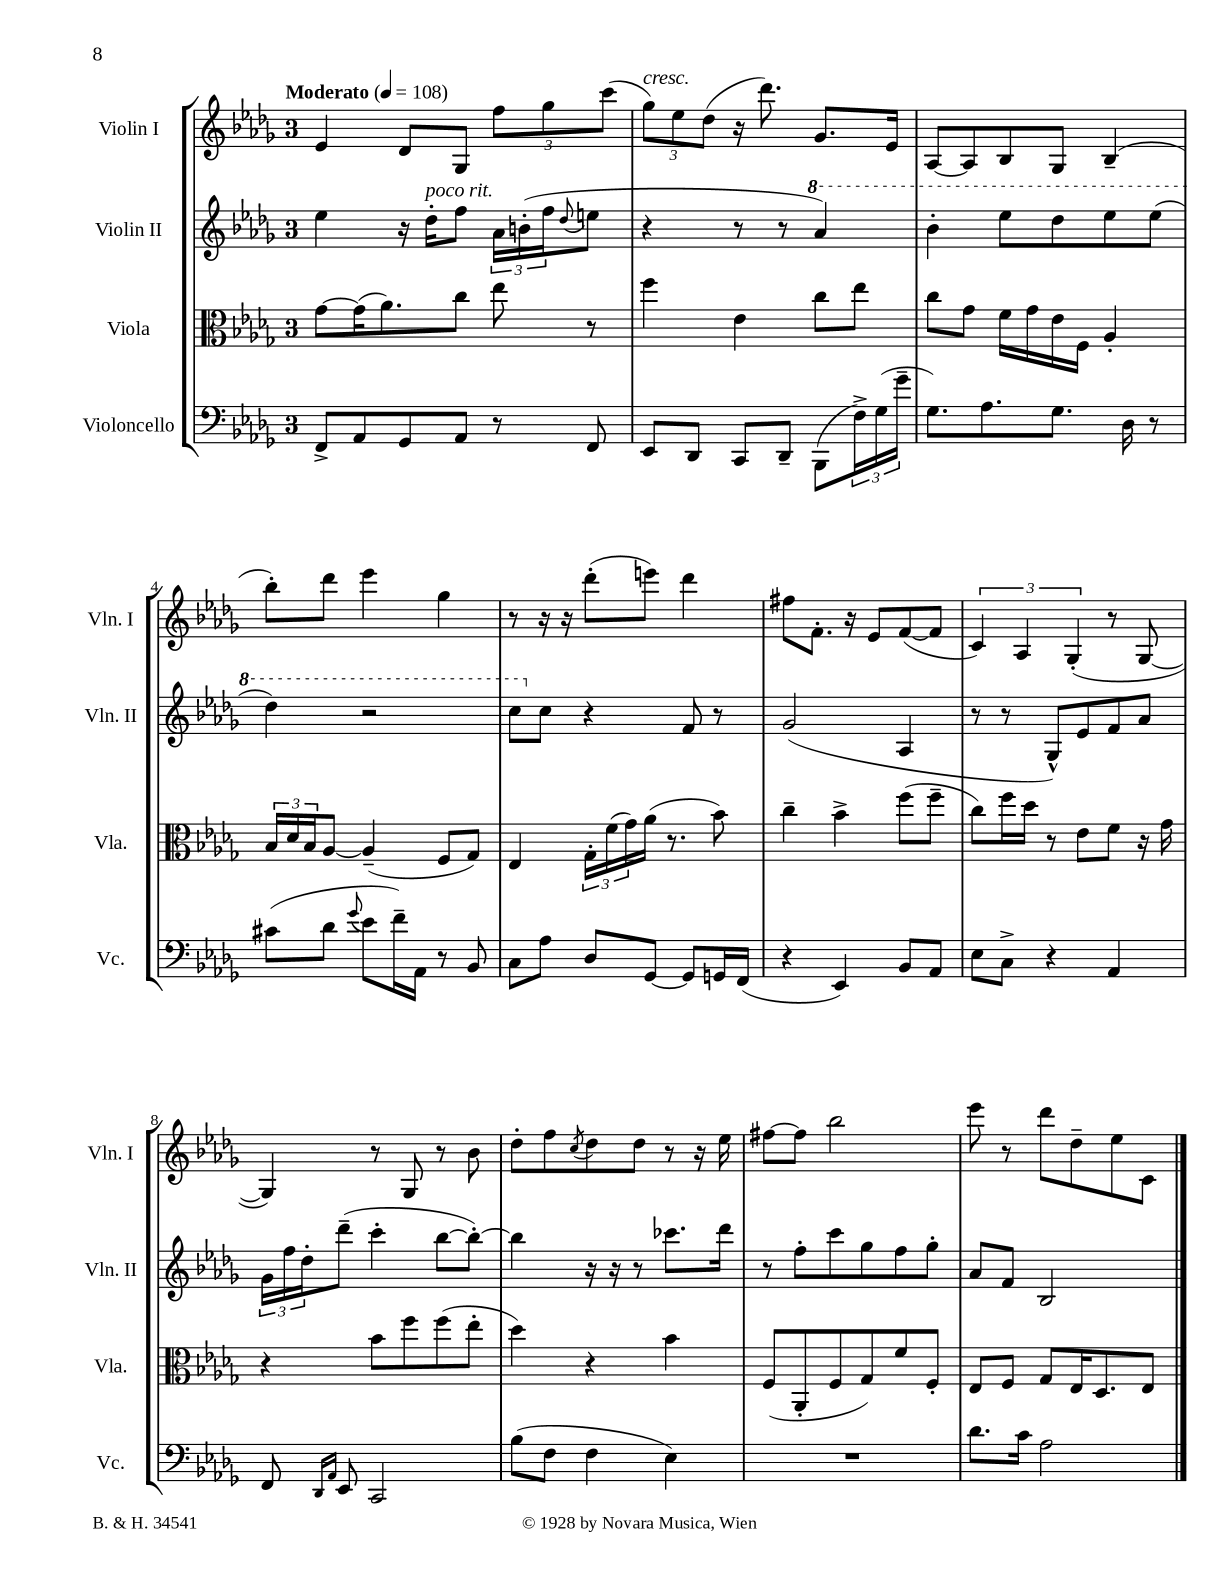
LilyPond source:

<<
\new StaffGroup <<
\new Staff = "s0" \with { instrumentName = "Violin I" shortInstrumentName = "Vln. I" } {
    \clef treble \key des \major \once \override Staff.TimeSignature.style = #'single-digit \time 3/4 \tempo "Moderato" 4 = 108
    ees'4 des'8 ges8 \tuplet 3/2 { f''8 ges''8 c'''8( } |
    \tuplet 3/2 { ges''8^\markup { \italic "cresc." }) ees''8 des''8( } r16 des'''8.) ges'8. ees'16 |
    aes8~ aes8 bes8 ges8 bes4--( |
    bes''8-.) des'''8 ees'''4 ges''4 |
    r8 r16 r16 des'''8-.( e'''8) des'''4 |
    fis''8 f'8.-. r16 ees'8 f'8~( f'8 |
    \tuplet 3/2 { c'4) aes4 ges4-.( } r8 ges8~ |
    ges4) r8 ges8 r8 bes'8 |
    des''8-. f''8 \acciaccatura { c''8 } des''8 des''8 r8 r16 ees''16 |
    fis''8~ fis''8 bes''2 |
    ees'''8 r8 des'''8 des''8-- ees''8 c'8 \bar "|." |
}
\new Staff = "s1" \with { instrumentName = "Violin II" shortInstrumentName = "Vln. II" } {
    \clef treble \key des \major \once \override Staff.TimeSignature.style = #'single-digit \time 3/4
    ees''4 r16 des''16-.^\markup { \italic "poco rit." } f''8 \tuplet 3/2 { aes'16 b'16-.( f''16 } \appoggiatura { des''8 } e''8 |
    r4 r8 r8 \ottava #1 aes''4) |
    bes''4-. ees'''8 des'''8 ees'''8 ees'''8( |
    des'''4) r2 |
    c'''8 \ottava #0 c''8 r4 f'8 r8 |
    ges'2( aes4 |
    r8 r8 ges8-^) ees'8 f'8 aes'8 |
    \tuplet 3/2 { ges'16 f''16 des''16-. } des'''8--( c'''4-. bes''8~ bes''8~-.) |
    bes''4 r16 r16 r8 ces'''8. des'''16 |
    r8 f''8-. c'''8 ges''8 f''8 ges''8-. |
    aes'8 f'8 bes2 \bar "|." |
}
\new Staff = "s2" \with { instrumentName = "Viola" shortInstrumentName = "Vla." } {
    \clef alto \key des \major \once \override Staff.TimeSignature.style = #'single-digit \time 3/4
    ges'8~ ges'16( aes'8.) c''8 ees''8 r8 |
    f''4 ees'4 c''8 ees''8 |
    c''8 ges'8 f'16 ges'16 ees'16 f16 aes4-. |
    \tuplet 3/2 { bes16 des'16 bes16 } aes8~ aes4--( f8 ges8) |
    ees4 \tuplet 3/2 { ges16-. f'16( ges'16) } aes'16( r8. bes'8) |
    c''4-- bes'4-> f''8( f''8-- |
    c''8) f''16 des''16 r8 ees'8 f'8 r16 ges'16 |
    r4 bes'8 f''8 f''8( ees''8-. |
    des''4) r4 bes'4 |
    f8( aes,8-. f8 ges8) f'8 f8-. |
    ees8 f8 ges8 ees16 des8. ees8 \bar "|." |
}
\new Staff = "s3" \with { instrumentName = "Violoncello" shortInstrumentName = "Vc." } {
    \clef bass \key des \major \once \override Staff.TimeSignature.style = #'single-digit \time 3/4
    f,8-> aes,8 ges,8 aes,8 r8 f,8 |
    ees,8 des,8 c,8 des,8-- bes,,8( \tuplet 3/2 { f16->) ges16( ges'16-- } |
    ges8.) aes8. ges8. des16 r8 |
    cis'8( des'8 \appoggiatura { ges'8 } ees'8 f'16--) aes,16 r8 bes,8 |
    c8 aes8 des8 ges,8~ ges,8 g,16 f,16( |
    r4 ees,4) bes,8 aes,8 |
    ees8 c8-> r4 aes,4 |
    f,8 \grace { des,16 aes,16 } ees,8 c,2 |
    bes8( f8 f4 ees4) |
    R2. |
    des'8. c'16 aes2 \bar "|." |
}
>>
>>
